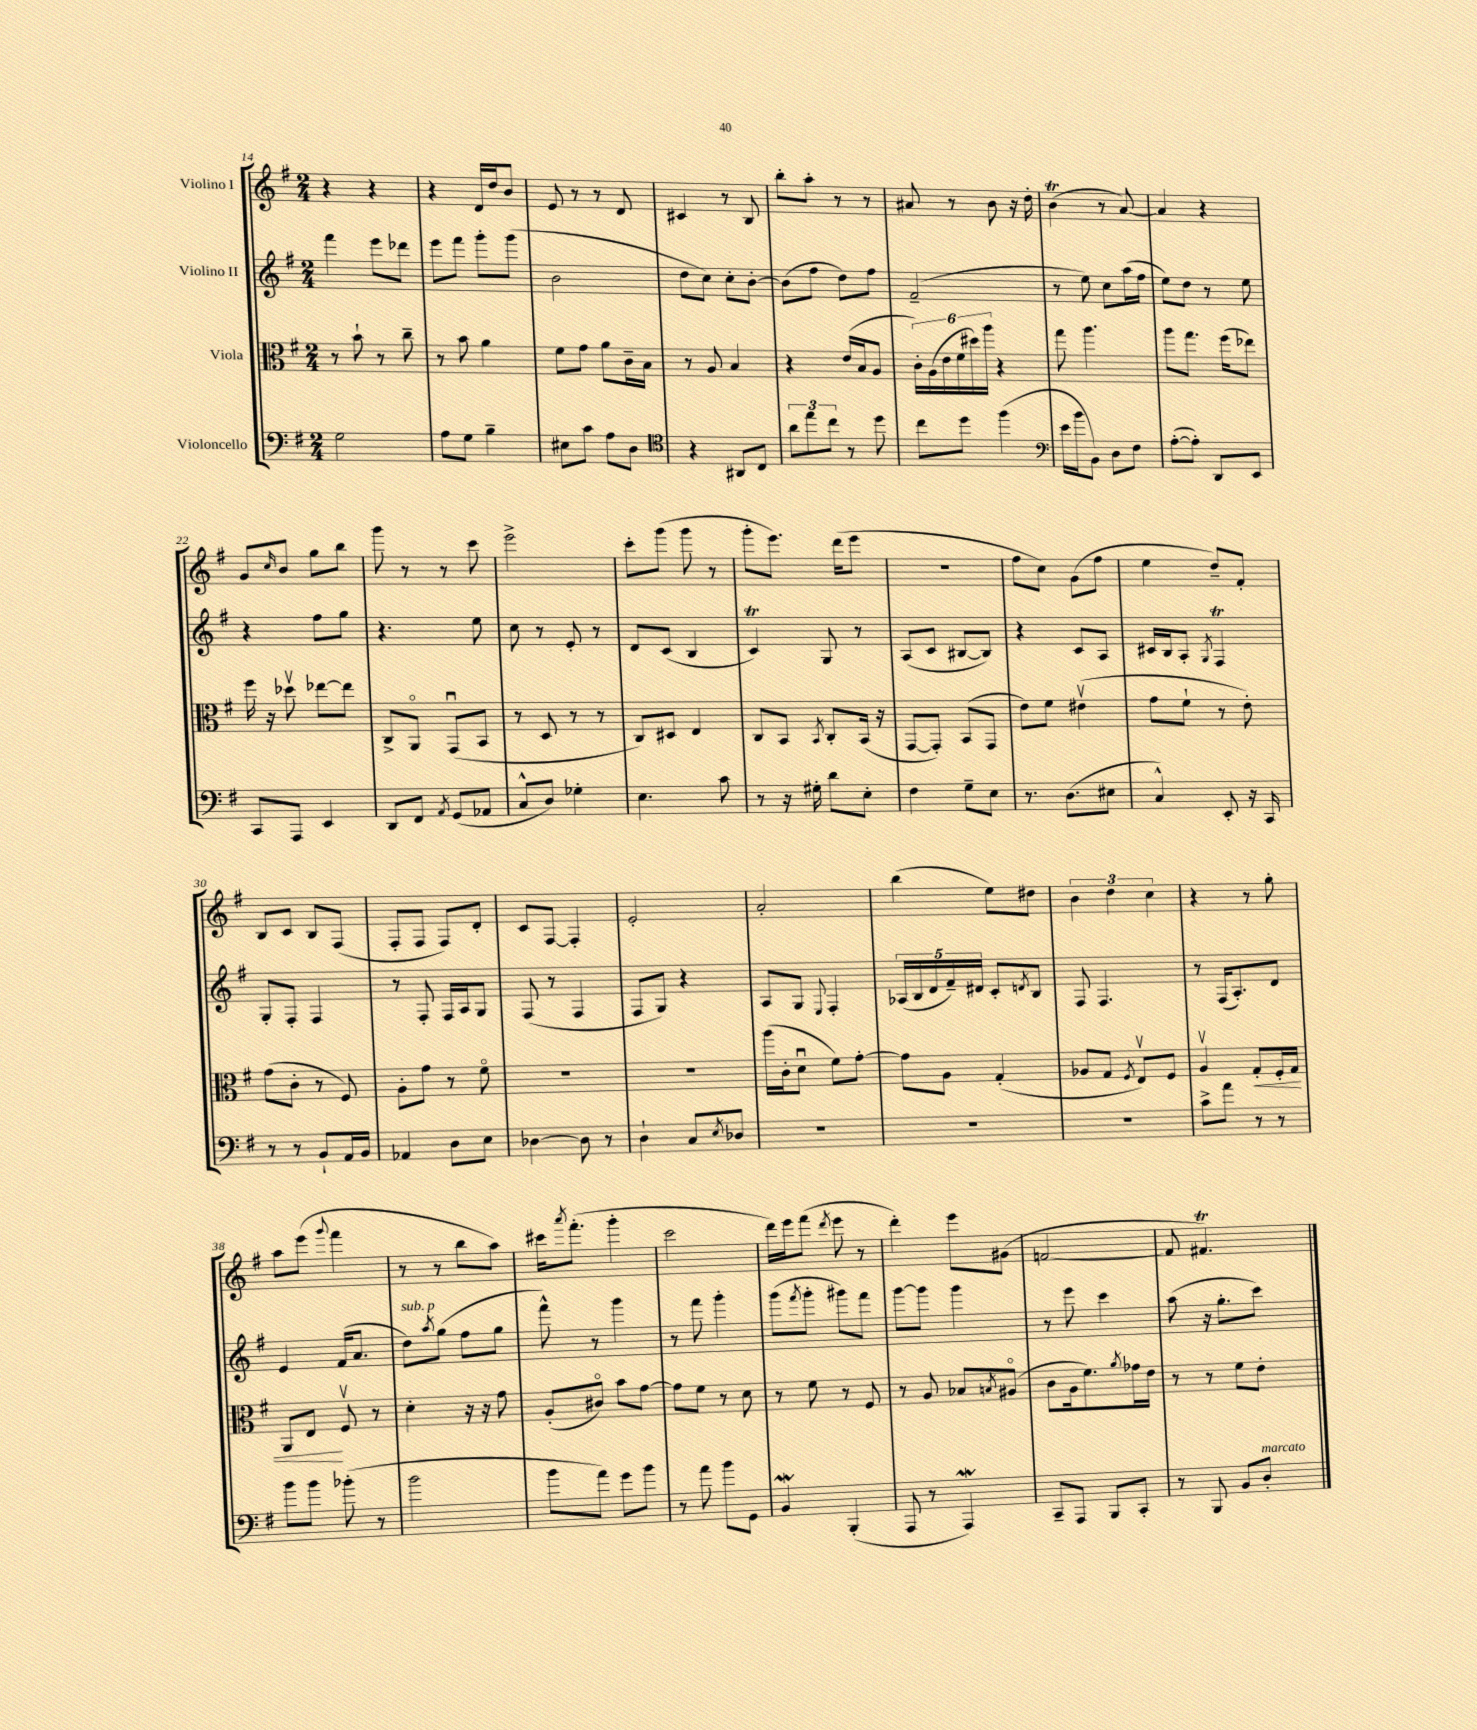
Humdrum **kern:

**kern	**kern	**dynam	**kern	**kern
*part4	*part3	*part3	*part2	*part1
*staff4	*staff3	*staff3	*staff2	*staff1
*I"Violoncello	*I"Viola	*	*I"Violino II	*I"Violino I
*clefF4	*clefC3	*	*clefG2	*clefG2
*k[f#]	*k[f#]	*	*k[f#]	*k[f#]
*M2/4	*M2/4	*	*M2/4	*M2/4
=14	=14	=14	=14	=14
2G\	8r	.	4fff#\	4r
.	8b`\	.	.	.
.	8r	.	8eee\L	4r
.	8cc~\	.	8ddd-X\J	.
=15	=15	=15	=15	=15
8A\L	8r	.	8eee\L	4r
8G\J	8b\	.	8fff#\J	.
4B~\	4a\	.	8ggg'\L	16d/LL
.	.	.	.	16dd/J
.	.	.	(8ggg\J	8b/J
=16	=16	=16	=16	=16
8E#X\L	8f#\L	.	2b\	8e/
8c\J	8g\J	.	.	8r
8A\L	8a\L	.	.	8r
8D\J	16c~\L	.	.	8d/
.	16B\JJ	.	.	.
=17	=17	=17	=17	=17
*clefC4	*	*	*	*
4r	8r	.	8dd\L	4c#X/
.	8A/	.	8cc\J)	.
8AA#X/L	4B/	.	8cc'\L	8r
8C/J	.	.	[8b'\J	8B/
=18	=18	=18	=18	=18
12a\L	4r	.	(8b\L]	8bb'\L
12ee\	.	.	.	.
.	.	.	8ff#\J	8aa'\J
12cc\J	.	.	.	.
8r	(16e/LL	.	8dd\L)	8r
.	16B/J	.	.	.
8dd\	8A/J	.	8ff#\J	8r
=19	=19	=19	=19	=19
8cc\L	24c'\LL)	.	(2f#~/	8a#X/
.	(24A\	.	.	.
.	24e\	.	.	.
8dd\J	24f#\	.	.	8r
.	24dd#X\)	.	.	.
.	24aa\JJ	.	.	.
(4ff#\	4r	.	.	8b\
.	.	.	.	16r
.	.	.	.	16dd'\
=20	=20	=20	=20	=20
*clefF4	*	*	*	*
16e\LL	8gg\	.	8r	(4bt\
16b\J	.	.	.	.
8BB\J)	4.aa\	.	8ee\)	.
8D\L	.	.	8cc\L	8r
8F#\J	.	.	(16aa\L	[8a/)
.	.	.	16ff#\JJ	.
=21	=21	=21	=21	=21
([8A'\L	8aa\L	.	8ee\L)	4a/]
8A'\J])	8.gg\J	.	8dd\J	.
8DD/L	.	.	8r	4r
.	(16ff#\KL	.	.	.
8EE/J	8ee-X\J)	.	8ee\	.
!!LO:LB:g=z
=22	=22	=22	=22	=22
8CC/L	16ff#\	.	4r	8g/L
.	16r	.	.	.
.	.	.	.	16qqcc/
8AAA/J	8dd-Xv\	.	.	8b/J
4EE/	[8ee-X\L	.	8ff#\L	8gg\L
.	8ee-\J]	.	8gg\J	8bb\J
=23	=23	=23	=23	=23
8DD/L	8C^/L	.	4.r	8ggg\
8FF#/J	8AA/J	.	.	8r
8qAA/	.	.	.	.
(8GG/L	(8GGu/L	.	.	8r
8AA-X/J	8BB/J	.	8ee\	8ccc\
=24	=24	=24	=24	=24
8C^^/L	8r	.	8cc\	2eee^\
8D/J)	8D/	.	8r	.
4G-X'\	8r	.	8e'/	.
.	8r	.	8r	.
=25	=25	=25	=25	=25
4.E\	8C/L)	.	8d/L	8ccc'\L
.	8D#X/J	.	(8c/J	(8ggg\J
.	4E/	.	4B/	8ggg\
8c\	.	.	.	8r
=26	=26	=26	=26	=26
8r	8C/L	.	4cT/)	8ggg'\L
16r	8BB/J	.	.	8.eee\J)
16G#X'\	.	.	.	.
.	8qBB/	.	.	.
8d\L	8C'/L	.	8G/	.
.	.	.	.	(16ddd\KL
8E'\J	(16BB/Jk	.	8r	8eee\J
.	16r	.	.	.
=27	=27	=27	=27	=27
4F#\	[8GG/L	.	(8A/L	2r
.	8GG'/J])	.	8c/J	.
8G~\L	(8BB/L	.	[8B#X/L	.
8E\J	8GG/J	.	8B#/J])	.
=28	=28	=28	=28	=28
8.r	8e\L)	.	4r	8ff#\L
.	8f#\J	.	.	8cc\J)
(8.D\L	.	.	.	.
.	(4e#Xv\	.	8c/L	(8g\L
8E#X\J	.	.	8A/J	8ff#\J
=29	=29	=29	=29	=29
4C^^/)	8g\L	.	16c#X/LL	4ee\
.	.	.	16B/J	.
.	8f#`\J	.	8A'/J	.
.	.	.	8qG/	.
8EE'/	8r	.	4F#t/	8dd~/L)
16r	8e'\)	.	.	8f#'/J
16CC/	.	.	.	.
!!LO:LB:g=z
=30	=30	=30	=30	=30
8r	(8g\L	.	8G'/L	8B/L
8r	8c'\J	.	8F#'/J	8c/J
8BB`/L	8r	.	4F#/	8B/L
16AA/L	8F#/)	.	.	(8F#/J
16BB/JJ	.	.	.	.
=31	=31	=31	=31	=31
4AA-X/	8A'\L	.	8r	8F#'/L
.	8g\J	.	8F#'/	8F#/J
8D\L	8r	.	16F#/LL	8F#/L)
.	.	.	16A/J	.
8E\J	8f#\	.	8G/J	8d'/J
=32	=32	=32	=32	=32
[4D-X\	2r	.	(8F#/	8c/L
.	.	.	8r	[8F#/J
8D-\]	.	.	4F#/	4F#'/]
8r	.	.	.	.
=33	=33	=33	=33	=33
4D`\	2r	.	8F#/L	2e'/
.	.	.	8G/J)	.
8C/L	.	.	4r	.
8qE/	.	.	.	.
8D-X/J	.	.	.	.
=34	=34	=34	=34	=34
2r	(16aa\LL	.	8A/L	2a'/
.	16c'\J	.	.	.
.	8du\J	.	8G/J	.
.	.	.	8qqE/	.
.	8f#\L)	.	4F#'/	.
.	[8g'\J	.	.	.
=35	=35	=35	=35	=35
2r	8g\L]	.	(20A-X/LL	(4bb\
.	.	.	20B/	.
.	.	.	20d/	.
.	8A\J	.	.	.
.	.	.	20f#~/)	.
.	.	.	20d#X/JJ	.
.	(4G'/	.	8c'/L	8ee\L)
.	.	.	8qdn/	.
.	.	.	8B/J	8dd#X\J
=36	=36	=36	=36	=36
2r	8A-X/L	.	8F#/	6b\
.	8G/J	.	4.F#/	.
.	.	.	.	6dd\
.	8qF#/	.	.	.
.	8Ev/L)	.	.	.
.	.	.	.	6cc\
.	8F#/J	.	.	.
=37	=37	=37	=37	=37
8c^\L	4Av/	.	8r	4r
8a\J	.	.	(16F#/KL	.
.	.	.	8.A'/)	.
!	!	!LO:HP:b	!	!
8r	8G'/L	<	.	8r
8r	16F#'/L	.	8d/J	8gg'\
.	16G/JJ	.	.	.
!!LO:LB:g=z
=38	=38	=38	=38	=38
8b\L	8AA/L	.	4e/	8aa\L
8b\J	8E/J	.	.	(8eee\J
.	.	.	.	8qqggg/
(8b-X'\	8F#v/	[	(16f#/KL	4fff#\
.	.	.	8.a/J	.
8r	8r	.	.	.
=39	=39	=39	=39	=39
!	!	!	!LO:TX:a:i:t=sub. p	!
2b\	4d'\	.	8dd\L)	8r
.	.	.	8qaa/	.
.	.	.	(8gg\J	8r
.	16r	.	8ff#\L	8bb\L
.	16r	.	.	.
.	8g\	.	8gg\J	8aa\J)
=40	=40	=40	=40	=40
8b\L	(8A'/L	.	8fff#^^\)	16ccc#X\KL
.	.	.	.	8qaaa/
.	.	.	.	(8.fff#'\J
8a\J)	8c#X/J)	.	8r	.
8g\L	8b\L	.	4ggg\	4ggg'\
8b\J	[8g\J	.	.	.
=41	=41	=41	=41	=41
8r	8g\L]	.	8r	2ccc\
8a\	8f#\J	.	8fff#\	.
8b\L	8r	.	4ggg'\	.
8GG\J	8d\	.	.	.
=42	=42	=42	=42	=42
4BBW/	8r	.	(8ggg\L	16ddd\LL)
.	.	.	.	16eee\J
.	.	.	8qfff#/	.
.	8f#\	.	8ggg'\J	(8fff#\J
.	.	.	.	8qddd/
(4BBB'/	8r	.	8ggg#X\L)	8eee\
.	8F#/	.	8fff#\J	8r
=43	=43	=43	=43	=43
8AAA/	8r	.	[8ggg\L	4ddd'\)
8r	8A/	.	8ggg\J]	.
4AAAW/)	8B-X/L	.	4ggg\	8eee\L
.	8qBn/	.	.	.
.	(8A#X/J	.	.	(8g#X\J
=44	=44	=44	=44	=44
8CC~/L	8c\L	.	8r	[2fn/
8AAA/J	16A\k	.	8eee\	.
.	8.f#\)	.	.	.
8BBB/L	.	.	4ccc\	.
.	8qa/	.	.	.
8CC'/J	16g-X\L	.	.	.
.	16e\JJ	.	.	.
=45	=45	=45	=45	=45
8r	8r	.	(8aa\	8f/]
8BBB/	8r	.	16r	4.f#Xt/)
.	.	.	8.gg'\L	.
8BB/L	8f#\L	.	.	.
!LO:TX:a:i:t=marcato	!	!	!	!
8D'/J	8e'\J	.	8ccc\J)	.
==	==	==	==	==
*-	*-	*-	*-	*-
